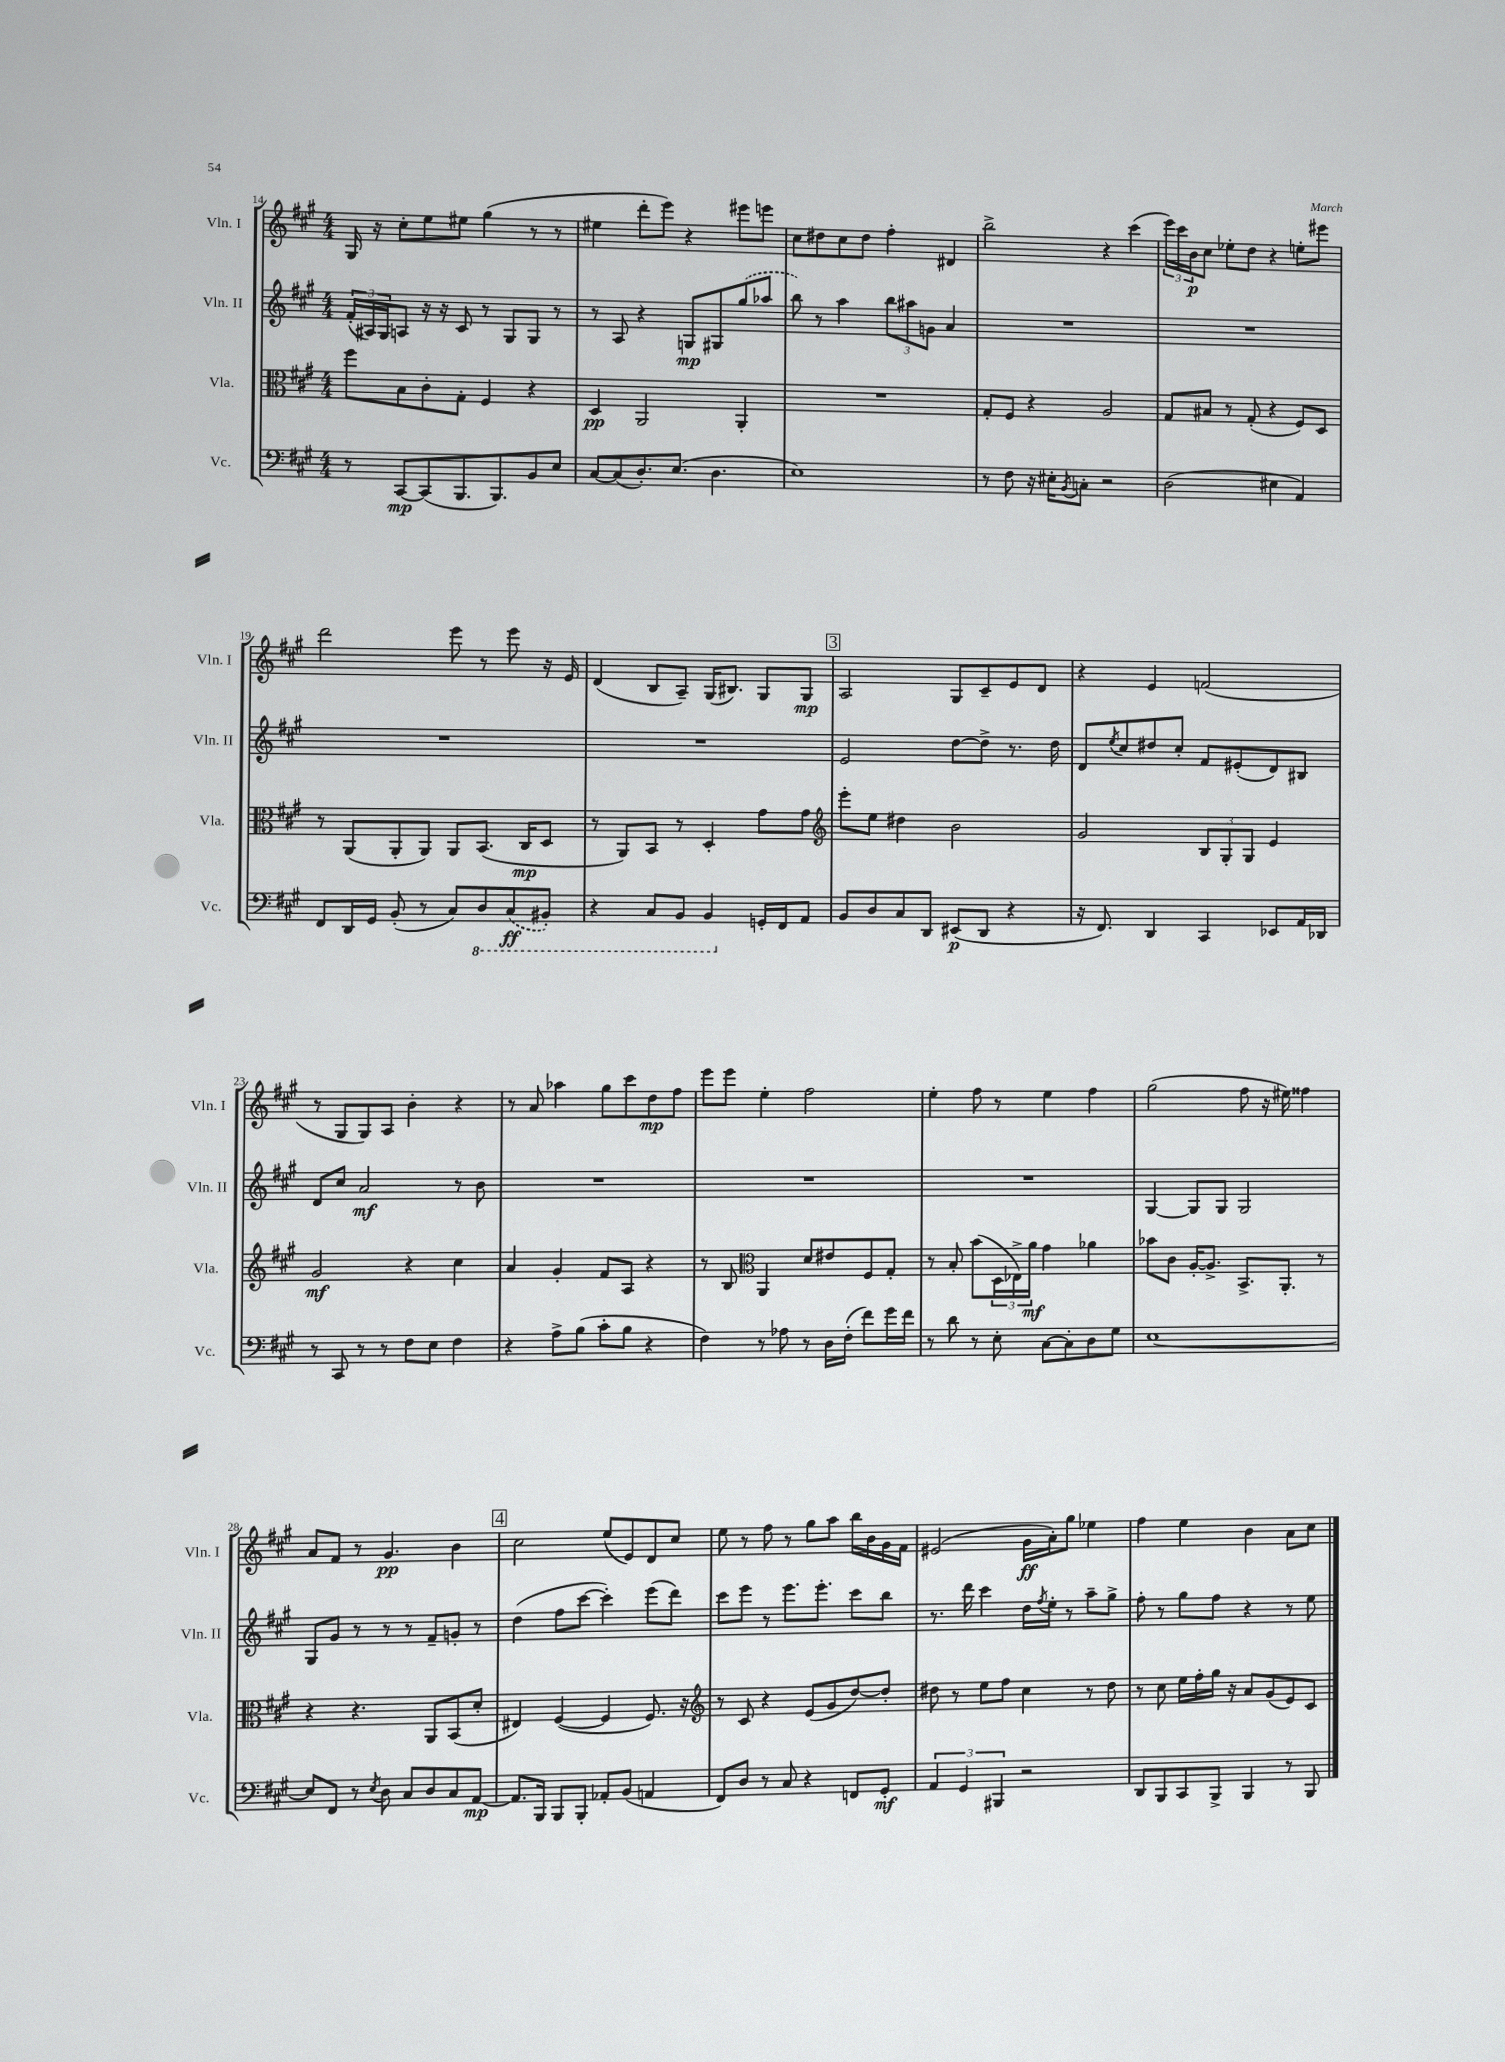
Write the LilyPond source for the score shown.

<<
\new StaffGroup <<
\new Staff = "s0" \with { instrumentName = "Vln. I" shortInstrumentName = "Vln. I" } {
    \clef treble \key a \major \numericTimeSignature \time 4/4
    gis16 r16 cis''8-. e''8 eis''8 gis''4( r8 r8 |
    eis''4 d'''8-. e'''8) r4 eis'''8 e'''8 |
    cis''8 dis''8 cis''8 dis''8 fis''4-. dis'4 |
    b''2-> r4 cis'''4( |
    \tuplet 3/2 { e'''16) cis'''16 b'16\p } cis''8 ees''8-. d''8 r4 e''8-. eis'''8 |
    d'''2 e'''8 r8 e'''8 r16 e'16 |
    d'4( b8 a8--) gis16( bis8.) gis8 gis8\mp |
    \mark \markup { \box "3" } a2 gis8 cis'8-- e'8 d'8 |
    r4 e'4 f'2( |
    r8 gis8 gis8) a8 b'4-. r4 |
    r8 a'8 aes''4 gis''8 cis'''8 d''8\mp fis''8 |
    e'''8 e'''8 e''4-. fis''2 |
    e''4-. fis''8 r8 e''4 fis''4 |
    gis''2( fis''8 r16 eis''16) fisis''4 |
    a'8 fis'8 r8 gis'4.\pp b'4 |
    \mark \markup { \box "4" } cis''2 e''8( e'8) d'8 cis''8 |
    e''8 r8 fis''8 r8 gis''8 a''8 b''16 b'16 gis'16 fis'16 |
    eis'2( gis'16\ff a'16-.) gis''8 ees''4 |
    fis''4 e''4 b'4 a'8 cis''8 \bar "|." |
}
\new Staff = "s1" \with { instrumentName = "Vln. II" shortInstrumentName = "Vln. II" } {
    \clef treble \key a \major \numericTimeSignature \time 4/4
    \tuplet 3/2 { fis'16-.( ais16) gis16 } a8 r16 r16 cis'8 r8 gis8 gis8 r8 |
    r8 a8 r4 g8\mp gis8 \once \slurDashed gis''8( aes''8 |
    b''8) r8 a''4 \tuplet 3/2 { b''8 ais''8 g'8 } a'4 |
    R1 |
    R1 |
    R1 |
    R1 |
    \mark \markup { \box "3" } e'2 d''8~ d''8-> r8. d''16 |
    d'8 \acciaccatura { e''8 } cis''8 dis''8 cis''8-. fis'8 eis'8-.( d'8) bis8 |
    d'8 cis''8 a'2\mf r8 b'8 |
    R1 |
    R1 |
    R1 |
    gis4~ gis8 gis8 gis2 |
    gis8 gis'8 r8 r8 r8 fis'8-- g'8-. r8 |
    \mark \markup { \box "4" } d''4( fis''8 cis'''8~ cis'''4-.) e'''8( d'''8) |
    cis'''8 e'''8 r8 e'''8. e'''8.-. cis'''8 b''8 |
    r8. d'''16 cis'''4 d''16 \acciaccatura { fis''8 } e''16-. r8 a''8-- gis''8-> |
    fis''8-. r8 gis''8 fis''8 r4 r8 e''8 \bar "|." |
}
\new Staff = "s2" \with { instrumentName = "Vla." shortInstrumentName = "Vla." } {
    \clef alto \key a \major \numericTimeSignature \time 4/4
    fis''8 b8 cis'8-. gis8-. fis4 r4 |
    d4\pp a,2 a,4-. |
    R1 |
    gis8-. fis8 r4 a2 |
    gis8 bis8 r8 gis8-.( r4 fis8) d8 |
    r8 a,8( a,8-. a,8) a,8 b,8.( cis16\mp d8 |
    r8 a,8) b,8 r8 d4-. gis'8 gis'8 |
    \mark \markup { \box "3" } \clef treble e'''8-. e''8 dis''4 b'2 |
    gis'2 \tuplet 3/2 { b8 gis8-. gis8 } e'4 |
    gis'2\mf r4 cis''4 |
    a'4 gis'4-. fis'8 a8 r4 |
    r8 b8 \clef alto a,4 d'8 eis'8 fis8 gis8-. |
    r8 b8-. b'8( \tuplet 3/2 { d16 ees16->) a'16\mf } gis'4 aes'4 |
    bes'8 cis'8 a16~-. a8.-> b,8.-> a,8.-. r8 |
    r4 r4. a,8 b,8( d'8-. |
    \mark \markup { \box "4" } eis4) fis4~( fis4 fis8.) r16 |
    \clef treble r8 cis'8 r4 e'8( gis'8 d''8~) d''8-. |
    dis''8 r8 e''8 fis''8 cis''4 r8 dis''8 |
    r8 cis''8 e''16 fis''16-. gis''16 r16 a'8 gis'8( e'8) cis'8 \bar "|." |
}
\new Staff = "s3" \with { instrumentName = "Vc." shortInstrumentName = "Vc." } {
    \clef bass \key a \major \numericTimeSignature \time 4/4
    r8 cis,8~\mp cis,8( b,,8. b,,8.) b,8 e8 |
    cis8~ cis8( d8.-.) e8.( d4. |
    e1) |
    r8 fis8 r16 eis16-. \acciaccatura { b,8 } c8-. r2 |
    d2( eis4 a,4) |
    fis,8 d,16 gis,16 b,8-.( r8 cis8) \ottava #-1 d,8 \once \slurDashed cis,8\ff( bis,,8-.) |
    r4 cis,8 b,,8 b,,4 \ottava #0 g,16-. fis,16 a,8 |
    \mark \markup { \box "3" } b,8 d8 cis8 d,8 eis,8\p( d,8 r4 |
    r16 fis,8.) d,4 cis,4 ees,8 a,16 des,16 |
    r8 cis,8 r8 r8 fis8 e8 fis4 |
    r4 a8-> b8( cis'8-. b8 r4 |
    fis4) r8 aes8 r8 d16 fis16-.( fis'8) gis'16 fis'16 |
    r8 d'8 r8 e8-. cis8~ cis8-. d8 gis8 |
    e1~ |
    e8 fis,8 r8 \acciaccatura { e8 } d8 cis8 d8 cis8 a,8~\mp |
    \mark \markup { \box "4" } a,8. b,,16 b,,8 b,,8-. aes,8-. b,8( a,4 |
    fis,8) d8 r8 cis8 r4 f,8 gis,8-.\mf |
    \tuplet 3/2 { a,4 gis,4 bis,,4 } r2 |
    d,8 b,,8 cis,8 b,,8-> b,,4 r8 b,,8 \bar "|." |
}
>>
>>
\layout { \context { \Score currentBarNumber = #14 } }
